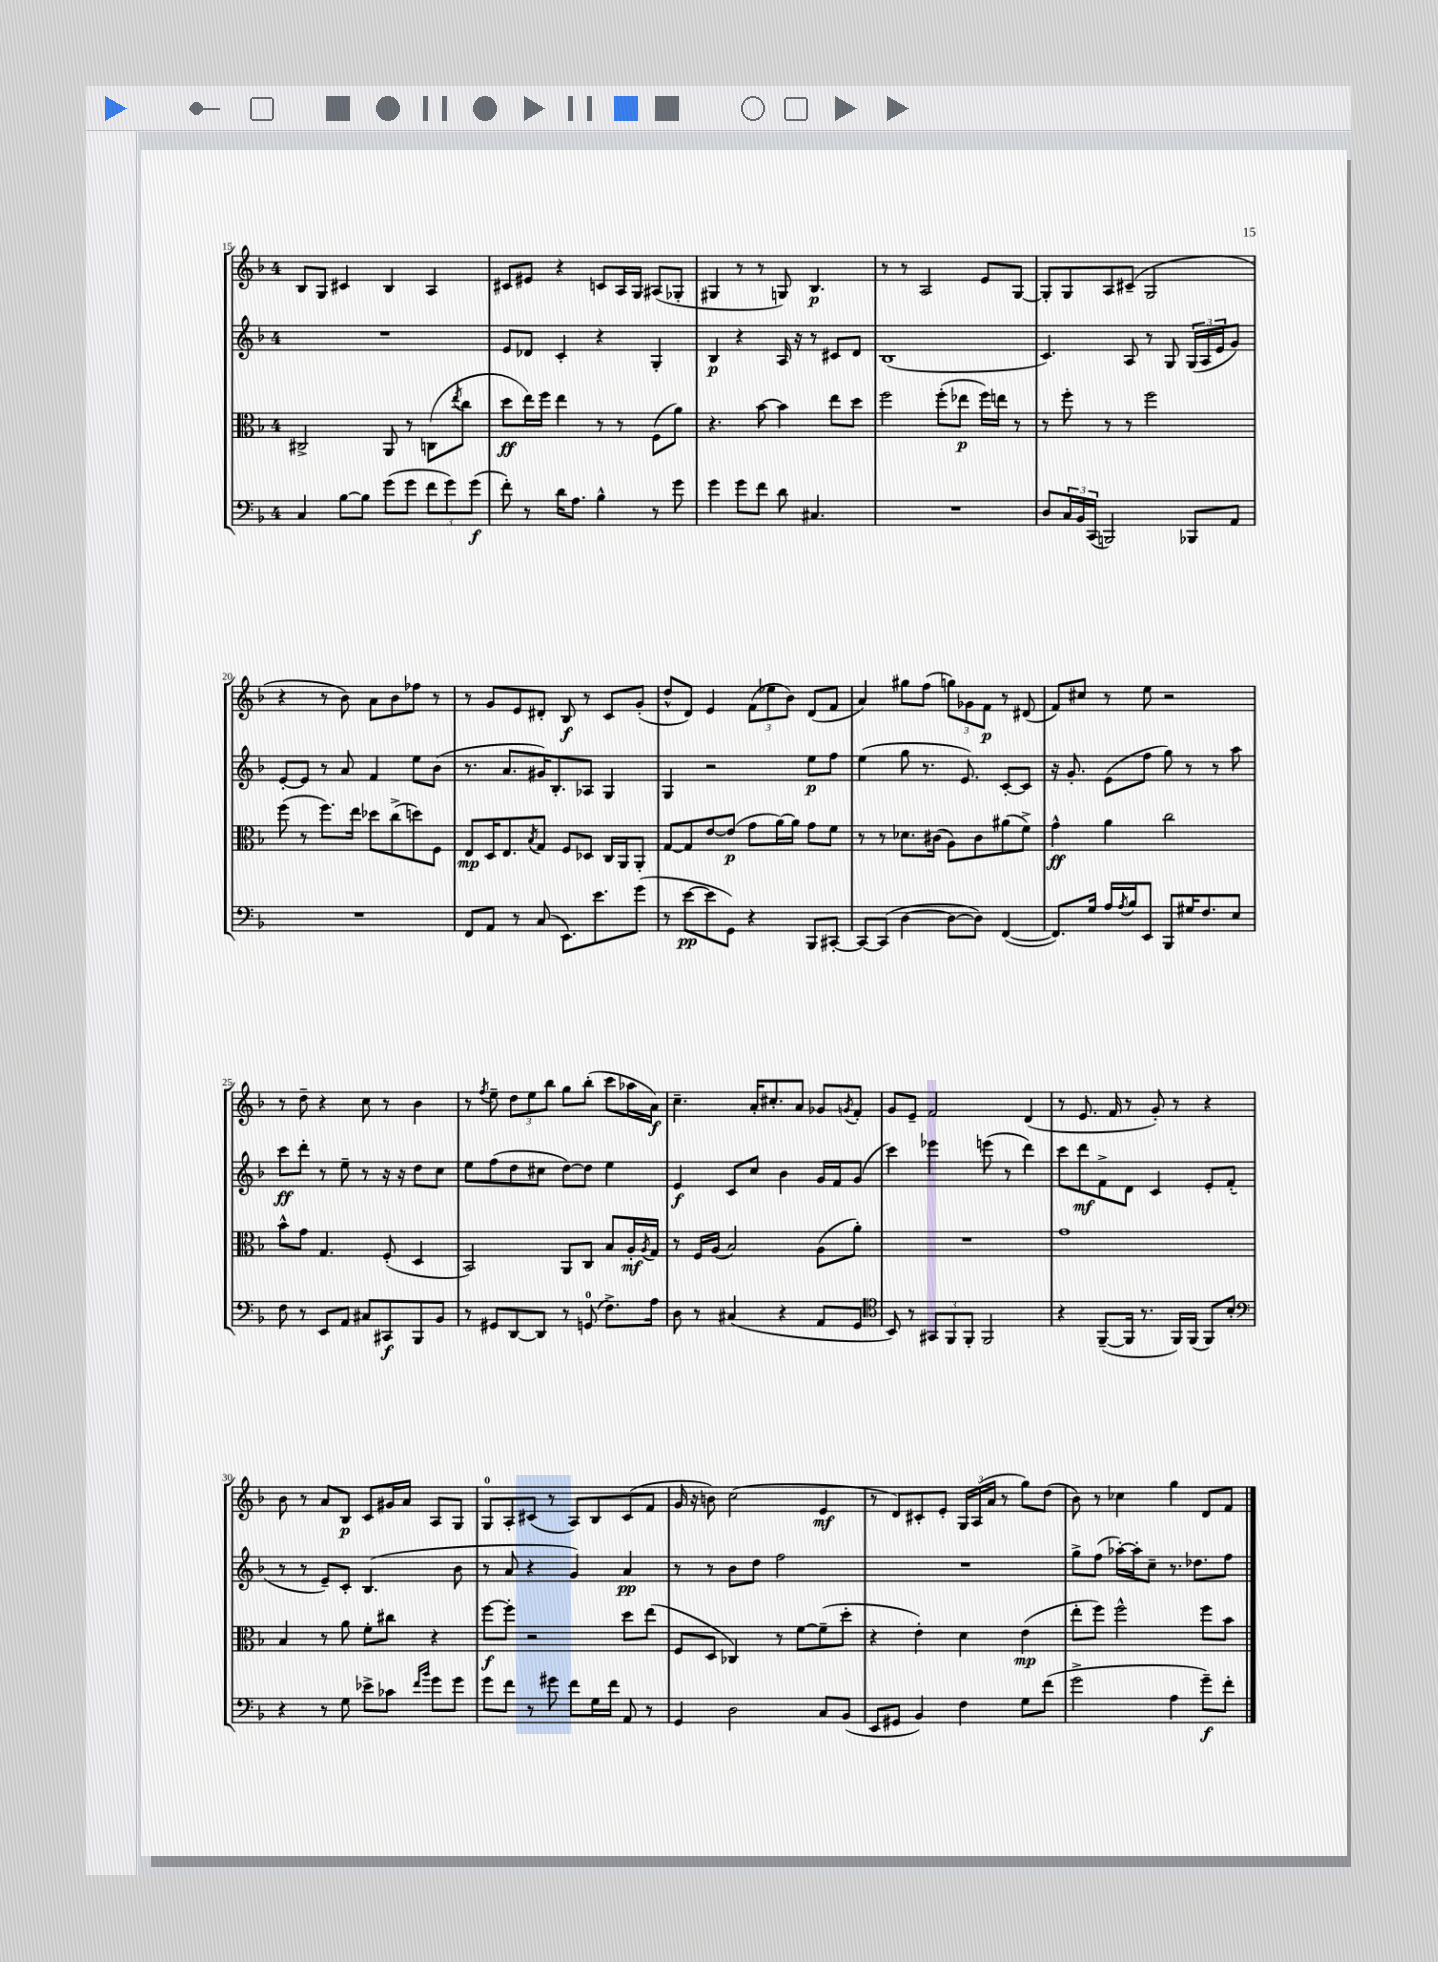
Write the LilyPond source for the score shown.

<<
\new StaffGroup <<
\new Staff = "s0" {
    \clef treble \key f \major \once \override Staff.TimeSignature.style = #'single-digit \time 4/4
    bes8 g8 cis'4 bes4 a4 |
    cis'8 eis'8 r4 c'8 a16 g16 ais8( ges8-. |
    gis4 r8 r8 g8) bes4.\p |
    r8 r8 a2 e'8 g8~ |
    g8-. g8 a8 cis'8--( g2 |
    r4 r8 bes'8) a'8 bes'8 fes''8 r8 |
    r8 g'8 e'8 dis'8-. bes8\f r8 c'8 g'8-.( |
    d''8-^ d'8) e'4 \tuplet 3/2 { f'8( ees''8 bes'8) } d'8( f'8 |
    a'4) gis''8 f''8( \tuplet 3/2 { g''8) ges'8 f'8\p } r8 dis'8( |
    f'8) cis''8 r8 e''8 r2 |
    r8 d''8-- r4 c''8 r8 bes'4 |
    r8 \acciaccatura { f''8 } e''8-- \tuplet 3/2 { d''8 e''8 bes''8 } g''8 bes''8-.( c'''8 aes''16 a'16\f) |
    c''4.-- a'16-. cis''8.-. a'8 ges'8 \acciaccatura { g'8 } f'8-. |
    g'8 e'8-- f'2 d'4( |
    r8 e'8. f'16 r8 g'8-.) r8 r4 |
    bes'8 r8 a'8 bes8\p c'8 gis'16 a'16 a8 g8 |
    g8-0 a8-. cis'8( r8 a8) bes8 cis'8( f'8 |
    g'16 r16 b'8) c''2( e'4\mf |
    r8 d'8) cis'8-. e'8-. \tuplet 3/2 { g16 a16( a'16 } r8 g''8) d''8( |
    bes'8) r8 ces''4 g''4 d'8 f'8 \bar "|." |
}
\new Staff = "s1" {
    \clef treble \key f \major \once \override Staff.TimeSignature.style = #'single-digit \time 4/4
    R1 |
    e'8 des'8 c'4-. r4 g4-. |
    bes4\p r4 a16 r16 r8 cis'8 d'8 |
    bes1( |
    c'4.) a8 r8 g8 \tuplet 3/2 { g16( a16 e'16 } g'8) |
    e'8~-. e'8 r8 a'8 f'4 e''8 bes'8( |
    r8. a'8. gis'16) bes8.-. aes8 g4 |
    g4 r2 e''8\p f''8 |
    e''4( g''8 r8. e'8.) c'8~-. c'8 |
    r16 g'8.-. e'8( f''8 g''8) r8 r8 a''8 |
    c'''8\ff d'''8-. r8 e''8-- r8 r16 r16 d''8 c''8 |
    e''8 f''8( d''8 cis''8 d''8~) d''8 e''4 |
    e'4\f c'8 c''8 bes'4 g'16 f'16 g'8( |
    c'''4) ees'''4 e'''8( r8 d'''4) |
    c'''8 d'''8\mf f'8-> d'8 c'4 e'8-. f'8-.( |
    r8 r8 e'8--) c'8-. bes4.( bes'8 |
    r8 a'8 r4 g'4) a'4\pp |
    r8 r8 bes'8 d''8 f''2 |
    R1 |
    g''8-> f''8( aes''16~-.) aes''16-. c''8-- r8. des''8. f''8 \bar "|." |
}
\new Staff = "s2" {
    \clef alto \key f \major \once \override Staff.TimeSignature.style = #'single-digit \time 4/4
    cis2-> a,8 r8 c8( \acciaccatura { e''8 } c''8 |
    d''8\ff e''16) f''16 e''4 r8 r8 f8( a'8) |
    r4. bes'8~ bes'4 e''8 d''8 |
    f''2 f''8-.( ees''8\p f''16) e''16 r8 |
    r8 f''8-. r8 r8 f''2 |
    f''8( r8 f''8.) e''16 des''8 c''8->( d''8) f8 |
    e8\mp d16 e8. \acciaccatura { bes8 } g8 f8 des8 c16 a,16 a,8-. |
    g8~ g8 e'8~ e'8\p( g'8 a'16~) a'16 g'8 f'8 |
    r8 r8 des'8. cis'16( a8) cis'8 ais'8( f'8->) |
    g'4-^\ff a'4 c''2 |
    bes'8-^ g'8 g4. f8-.( d4 |
    bes,2) a,8 c8 bes8 a16-.\mf \acciaccatura { a8 } g16 |
    r8 f16 a16( bes2) a8( a'8-.) |
    R1 |
    g'1 |
    bes4 r8 a'8 f'8-. cis''8 r4 |
    f''8~\f f''8-. r2 d''8 e''8( |
    f8 d8 ces4) r8 f'8~ f'8--( d''8-. |
    r4 e'4-.) d'4 e'4\mp( |
    e''8-. f''8) f''2-^ f''8 bes'8 \bar "|." |
}
\new Staff = "s3" {
    \clef bass \key f \major \once \override Staff.TimeSignature.style = #'single-digit \time 4/4
    c4 bes8~ bes8 g'8( g'8 \tuplet 3/2 { f'8 g'8) g'8\f( } |
    f'8-.) r8 d'16 a8. bes4-^ r8 g'8 |
    g'4 g'8 f'8 d'8 cis4. |
    R1 |
    d8 \tuplet 3/2 { c16 bes,16 c,16( } b,,2) bes,,8 a,8 |
    R1 |
    f,8 a,8 r8 c8( e,8.) e'8. g'8( |
    r8 e'8~\pp e'8 g,8) r4 bes,,8 cis,8~-. |
    cis,8~ cis,8( d4~ d8~ d8) f,4~( |
    f,8.) g16 a16 \acciaccatura { a8 } bes16 e,8 bes,,8 gis16 f8. e8 |
    f8 r8 e,8 a,8 cis8 cis,8\f bes,,8 bes,8 |
    r8 gis,8 d,8~ d,8 r8 g,8-0( f8.->) a16 |
    d8 r8 cis4( r4 a,8 g,8 |
    \clef tenor bes,8) r8 \tuplet 3/2 { gis,8 f,8 f,8-. } f,2 |
    r4 f,8~--( f,16 r8. f,16) f,16( f,8) bes8-. |
    \clef bass r4 r8 g8 ees'8-> ces'8 \grace { f'16 bes'16 } g'8 g'8 |
    g'8 f'8 r8 gis'8 f'8 g16 f'16 a,8 r8 |
    g,4 d2 c8 bes,8( |
    e,8 gis,8 bes,4) f4 g8 f'8( |
    g'2-> a4 g'8--\f) f'8-. \bar "|." |
}
>>
>>
\layout { \context { \Score currentBarNumber = #15 } }
